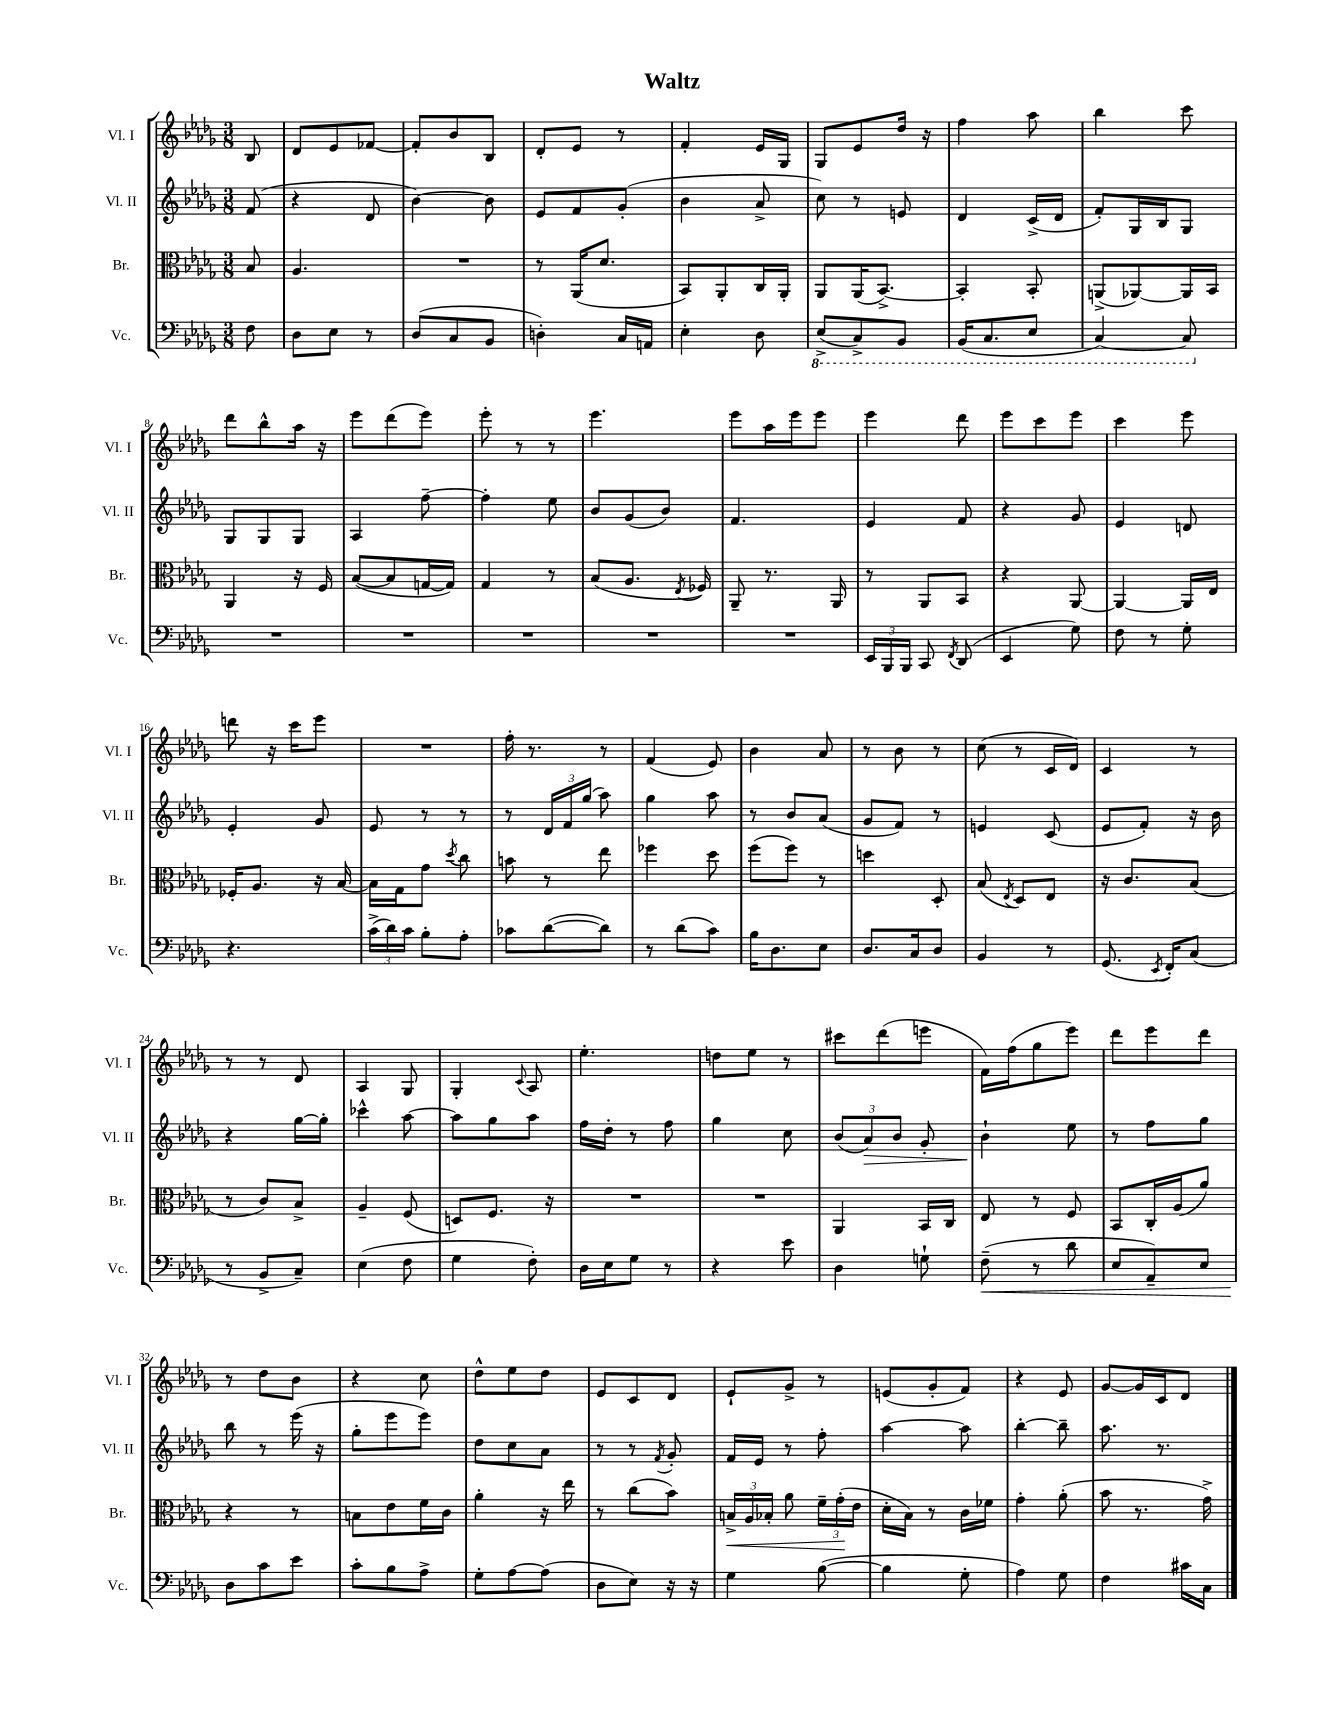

**kern	**kern	**kern	**kern
*staff4	*staff3	*staff2	*staff1
*clefF4	*clefC3	*clefG2	*clefG2
*k[b-e-a-d-g-]	*k[b-e-a-d-g-]	*k[b-e-a-d-g-]	*k[b-e-a-d-g-]
*M3/8	*M3/8	*M3/8	*M3/8
8F	8B-	(8f	8B-
=	=	=	=
8D-	4.A-	4r	8d-
8E-	.	.	8e-
8r	.	8d-	[8f-
=	=	=	=
(8D-	4.r	[4b-)	8f-']
8C	.	.	8b-
8BB-	.	8b-]	8B-
=	=	=	=
4D')	8r	8e-	8d-'
.	(16AA-	8f	8e-
.	8.d-	.	.
16C	.	(8g-'	8r
16AA	.	.	.
=	=	=	=
4E-'	8BB-)	4b-	4f'
.	8AA-'	.	.
8D-	16C	8a-^	16e-
.	16AA-'	.	16G-
=	=	=	=
(8EE-^	8AA-	8cc)	8G-
8CC^)	(16AA-	8r	8e-
.	[8.BB-^)	.	.
8BBB-	.	8e	16dd-
.	.	.	16r
=	=	=	=
(16BBB-	4BB-']	4d-	4ff
8.CC	.	.	.
8EE-	8BB-'	(16c^	8aa-
.	.	16d-	.
=	=	=	=
[4CC)	(8AA^	8f')	4bb-
.	[8AA-)	16G-	.
.	.	16B-	.
8CC]	16AA-]	8G-	8ccc
.	16BB-	.	.
=	=	=	=
4.r	4AA-	8G-	8ddd-
.	.	8G-	8bb-^^
.	16r	8G-	16aa-
.	16F	.	16r
=	=	=	=
4.r	([8B-	4A-	8eee-
.	8B-]	.	(8ddd-
.	[16G	[8ff~	8eee-)
.	16G])	.	.
=	=	=	=
4.r	4G-	4ff']	8eee-'
.	.	.	8r
.	8r	8ee-	8r
=	=	=	=
4.r	(8B-	8b-	4.eee-
.	8.A-	(8g-	.
.	.	8b-)	.
.	8qE-	.	.
.	16F-)	.	.
=	=	=	=
4.r	8AA-~	4.f	8eee-
.	8.r	.	16aa-
.	.	.	16eee-
.	.	.	8eee-
.	16AA-	.	.
=	=	=	=
24EE-	8r	4e-	4eee-
24BBB-	.	.	.
24BBB-	.	.	.
8CC	8AA-	.	.
8qFF	.	.	.
(8DD-	8BB-	8f	8ddd-
=	=	=	=
4EE-	4r	4r	8eee-
.	.	.	8ccc
8G-)	[8AA-	8g-	8eee-
=	=	=	=
8F	4AA-_	4e-	4ccc
8r	.	.	.
8G-'	16AA-]	8d	8eee-
.	16E-	.	.
=	=	=	=
4.r	16F-'	4e-'	8ddd
.	8.A-	.	.
.	.	.	16r
.	.	.	16ccc
.	16r	8g-	8eee-
.	[16B-	.	.
=	=	=	=
(24c^	16B-]	8e-	4.r
24d-)	.	.	.
.	16G-	.	.
24c	.	.	.
8B-'	8g-	8r	.
.	8qdd-	.	.
8A-'	8cc	8r	.
=	=	=	=
8c-	8b	8r	16ff'
.	.	.	8.r
([8d-	8r	24d-	.
.	.	24f	.
.	.	(24gg-	.
8d-])	8ee-	8aa-)	8r
=	=	=	=
8r	4ff-	4gg-	(4f
(8d-	.	.	.
8c)	8dd-	8aa-	8e-)
=	=	=	=
16B-	(8ff	8r	4b-
8.D-	.	.	.
.	8ff)	8b-	.
8E-	8r	(8a-	8a-
=	=	=	=
8.D-	4dd	8g-	8r
.	.	8f)	8b-
16C	.	.	.
8D-	8D-'	8r	8r
=	=	=	=
4BB-	(8B-	4e	(8cc
.	8qE-	.	.
.	8D-)	.	8r
8r	8E-	(8c	16c
.	.	.	16d-)
=	=	=	=
(8.GG-	16r	8e-	4c
.	8.c	.	.
.	.	8f')	.
8qEE-	.	.	.
16FF')	.	.	.
(8C	(8B-	16r	8r
.	.	16b-	.
=	=	=	=
8r	8r	4r	8r
8BB-^	8c)	.	8r
8C~)	8B-^	[16gg-	8d-
.	.	16gg-']	.
=	=	=	=
(4E-	4A-~	4ccc-^^	4A-
8F	(8F	[8aa-	8G-
=	=	=	=
4G-	8D)	8aa-]	4G-'
.	8.F	8gg-	.
.	.	.	8qqc
8F')	.	8aa-	8A-
.	16r	.	.
=	=	=	=
16D-	4.r	16ff	4.ee-'
16E-	.	16dd-'	.
8G-	.	8r	.
8r	.	8ff	.
=	=	=	=
4r	4.r	4gg-	8dd
.	.	.	8ee-
8e-	.	8cc	8r
=	=	=	=
4D-	4AA-	(12b-	8ccc#
.	.	12a-)	.
.	.	.	(8ddd-
.	.	12b-	.
8G`	16BB-	8g-'	8eee
.	16C	.	.
=	=	=	=
(8F~	8E-	4b-`	16f)
.	.	.	(16ff
8r	8r	.	8gg-
8d-	8F	8ee-	8eee-)
=	=	=	=
8E-	8BB-	8r	8ddd-
8AA-~)	16C'	8ff	8eee-
.	(16A-	.	.
8E-	8a-)	8gg-	8ddd-
=	=	=	=
8D-	4r	8bb-	8r
8c	.	8r	8dd-
8e-	8r	(16eee-	8b-
.	.	16r	.
=	=	=	=
8c'	8B	8gg-'	4r
8B-	8e-	8eee-	.
8A-^	16f	8eee-)	8cc
.	16c	.	.
=	=	=	=
8G-'	4a-'	8dd-	8dd-^^
[8A-	.	8cc	8ee-
(8A-]	16r	8a-	8dd-
.	16ee-	.	.
=	=	=	=
8D-	8r	8r	8e-
8E-)	(8cc	8r	8c
.	.	8qf	.
16r	8b-)	8g-'	8d-
16r	.	.	.
=	=	=	=
4G-	24B^	16f	8e-`
.	24A-	.	.
.	.	16e-	.
.	24B-'	.	.
.	8a-	8r	8g-^
([8B-	24f~	8ff'	8r
.	(24g-'	.	.
.	24e-	.	.
=	=	=	=
4B-]	16d-'	[4aa-	(8e
.	16B-)	.	.
.	8r	.	8g-'
8G-'	16c	8aa-]	8f)
.	16f-	.	.
=	=	=	=
4A-)	4g-'	[4bb-'	4r
8G-	(8a-'	8bb-~]	8e-
=	=	=	=
4F	8b-	8.aa-	[8g-
.	8.r	.	16g-]
.	.	8.r	16c
16c#	.	.	8d-
16C	16g-^)	.	.
==	==	==	==
*-	*-	*-	*-
